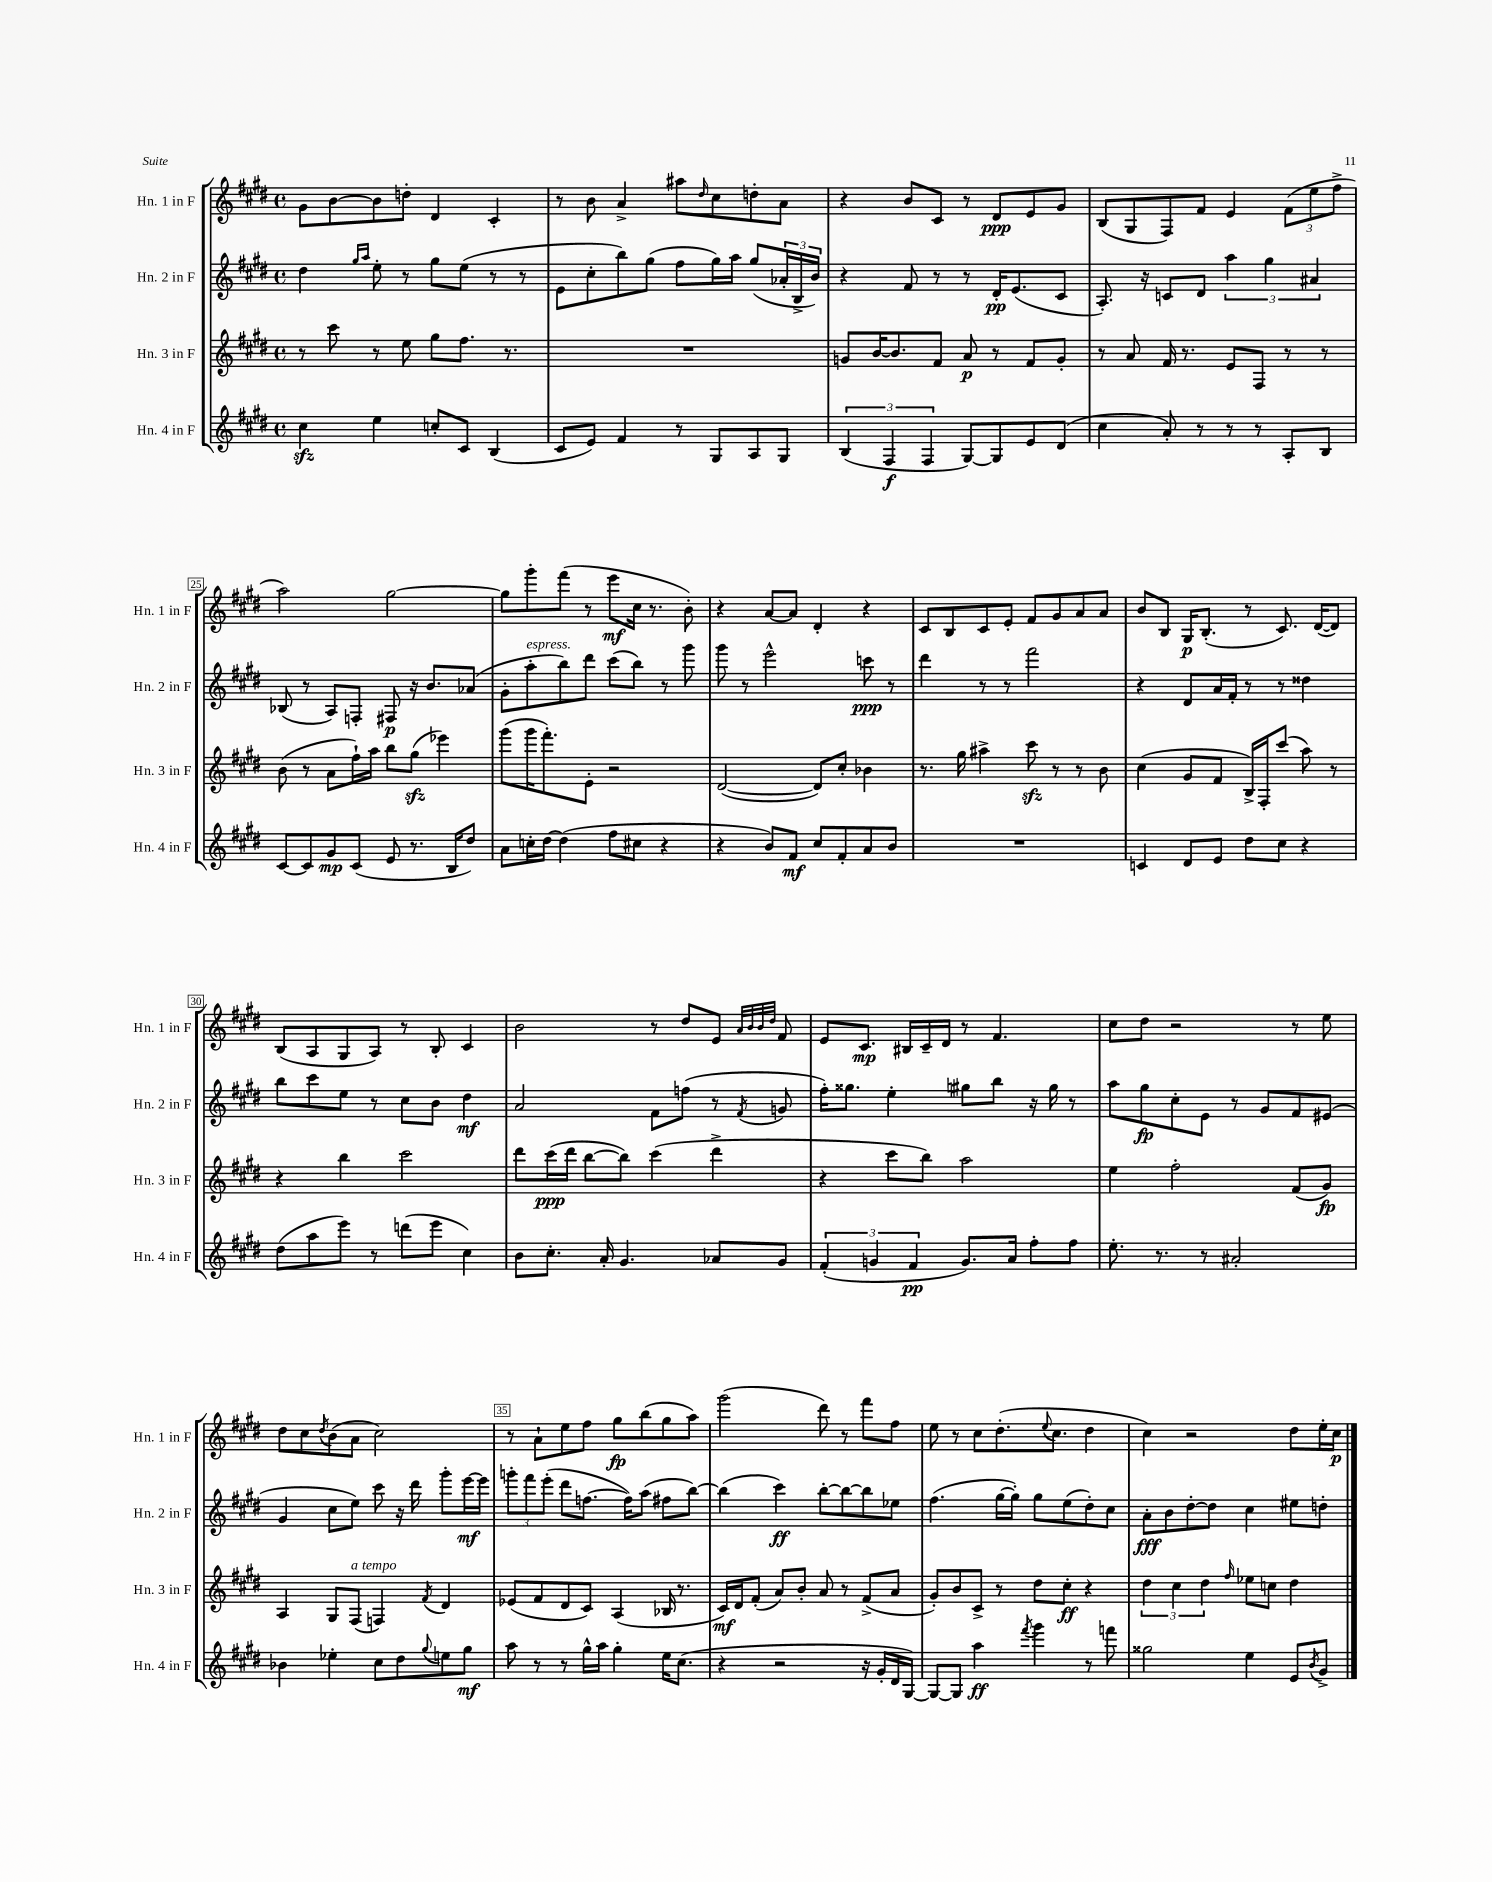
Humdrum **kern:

**kern	**dynam	**kern	**dynam	**kern	**dynam	**kern	**dynam
*part4	*part4	*part3	*part3	*part2	*part2	*part1	*part1
*staff4	*staff4	*staff3	*staff3	*staff2	*staff2	*staff1	*staff1
*I"Hn. 4 in F	*	*I"Hn. 3 in F	*	*I"Hn. 2 in F	*	*I"Hn. 1 in F	*
*I'Hn. 4 in F	*	*I'Hn. 3 in F	*	*I'Hn. 2 in F	*	*I'Hn. 1 in F	*
*clefG2	*	*clefG2	*	*clefG2	*	*clefG2	*
*k[f#c#g#d#]	*	*k[f#c#g#d#]	*	*k[f#c#g#d#]	*	*k[f#c#g#d#]	*
*M4/4	*	*M4/4	*	*M4/4	*	*M4/4	*
*met(c)	*	*met(c)	*	*met(c)	*	*met(c)	*
=21	=21	=21	=21	=21	=21	=21	=21
4cc#zz\	.	8r	.	4dd#\	.	8g#\L	.
.	.	8ccc#\	.	.	.	[8b\	.
.	.	.	.	16qqgg#/LL	.	.	.
.	.	.	.	16qqaa/JJ	.	.	.
4ee\	.	8r	.	8ee'\	.	8b\]	.
.	.	8ee\	.	8r	.	8ddn'\J	.
8ccn'/L	.	8gg#\L	.	8gg#\L	.	4d#/	.
8c#/J	.	8.ff#\J	.	(8ee\J	.	.	.
(4B/	.	.	.	8r	.	4c#'/	.
.	.	8.r	.	.	.	.	.
.	.	.	.	8r	.	.	.
=22	=22	=22	=22	=22	=22	=22	=22
8c#/L	.	1r	.	8e\L	.	8r	.
8e/J)	.	.	.	8cc#'\	.	8b\	.
4f#/	.	.	.	8bb\)	.	4a^/	.
.	.	.	.	(8gg#\J	.	.	.
8r	.	.	.	8ff#\L	.	8aa#X\L	.
.	.	.	.	.	.	16qqdd#/	.
8G#/L	.	.	.	16gg#\L)	.	8cc#\	.
.	.	.	.	16aa\JJ	.	.	.
8A/	.	.	.	(8gg#/L	.	8ddn'\	.
8G#/J	.	.	.	24a-X'/L	.	8a\J	.
.	.	.	.	24B^/	.	.	.
.	.	.	.	24b/JJ)	.	.	.
=23	=23	=23	=23	=23	=23	=23	=23
(6B/	.	8gn/L	.	4r	.	4r	.
.	.	[16b/K	.	.	.	.	.
6F#/	f	.	.	.	.	.	.
.	.	8.b/]	.	.	.	.	.
.	.	.	.	8f#/	.	8b/L	.
6F#/	.	.	.	.	.	.	.
.	.	8f#/J	.	8r	.	8c#/J	.
[8G#/L)	.	8a/	p	8r	.	8r	.
8G#/]	.	8r	.	16d#'/KL	pp	8d#/L	ppp
.	.	.	.	(8.e/	.	.	.
8e/	.	8f#/L	.	.	.	8e/	.
(8d#/J	.	8g'/J	.	8c#/J	.	8g#/J	.
=24	=24	=24	=24	=24	=24	=24	=24
4cc#\	.	8r	.	8.A'/)	.	(8B/L	.
.	.	8a/	.	.	.	8G#/	.
.	.	.	.	16r	.	.	.
8a'/)	.	16f#/	.	8cn/L	.	8F#/)	.
.	.	8.r	.	.	.	.	.
8r	.	.	.	8d#/J	.	8f#/J	.
8r	.	8e/L	.	6aa\	.	4e/	.
8r	.	8F#/J	.	.	.	.	.
.	.	.	.	6gg#\	.	.	.
8A'/L	.	8r	.	.	.	(12f#\L	.
.	.	.	.	6a#X/	.	12ee\	.
8B/J	.	8r	.	.	.	.	.
.	.	.	.	.	.	12ff#^\J	.
!!LO:LB:g=z
=25	=25	=25	=25	=25	=25	=25	=25
[8c#/L	.	(8b\	.	(8B-X/	.	2aa\)	.
8c#/]	.	8r	.	8r	.	.	.
8g#/	mp	8a\L	.	8A/L)	.	.	.
(8c#/J	.	16ff#`\L)	.	8Fn'/J	.	.	.
.	.	16aa\JJ	.	.	.	.	.
8e/	.	8bb\L	.	8F#X/	p	[2gg#\	.
8.r	.	(8gg#zz\J	.	16r	.	.	.
.	.	.	.	8.b/L	.	.	.
.	.	4eee-X\)	.	.	.	.	.
16B/KL	.	.	.	.	.	.	.
8dd#/J)	.	.	.	(8a-X/J	.	.	.
=26	=26	=26	=26	=26	=26	=26	=26
8a\L	.	(8ggg#\L	.	8g#'\L	.	8gg#\L]	.
!	!	!	!	!LO:TX:a:i:t=espress.	!	!	!
16ccn'\L	.	16ggg#\K	.	8aa'\	.	8ggg#'\	.
[16dd#\JJ	.	8.fff#'\)	.	.	.	.	.
(4dd#\]	.	.	.	8bb\)	.	(8fff#\J	.
.	.	8e'\J	.	8ddd#\J	.	8r	.
8ff#\L	.	2r	.	(8ccc#\L	.	8eee\L	mf
8cc#X\J	.	.	.	8bb\J)	.	16cc#\Jk	.
.	.	.	.	.	.	8.r	.
4r	.	.	.	8r	.	.	.
.	.	.	.	8ggg#\	.	8b'\)	.
=27	=27	=27	=27	=27	=27	=27	=27
4r	.	([2d#/	.	8ggg#\	.	4r	.
.	.	.	.	8r	.	.	.
8b/L)	.	.	.	2eee^^\	.	[8a/L	.
8f#/J	mf	.	.	.	.	8a/J]	.
8cc#/L	.	8d#/L])	.	.	.	4d#'/	.
8f#'/	.	8cc#'/J	.	.	.	.	.
8a/	.	4b-X\	.	8cccn\	ppp	4r	.
8b/J	.	.	.	8r	.	.	.
=28	=28	=28	=28	=28	=28	=28	=28
1r	.	8.r	.	4ddd#\	.	8c#/L	.
.	.	.	.	.	.	8B/	.
.	.	16gg#\	.	.	.	.	.
.	.	4aa#X^\	.	8r	.	8c#/	.
.	.	.	.	8r	.	8e'/J	.
.	.	8ccc#zz\	.	2fff#\	.	8f#/L	.
.	.	8r	.	.	.	8g#/	.
.	.	8r	.	.	.	8a/	.
.	.	8b\	.	.	.	8a/J	.
=29	=29	=29	=29	=29	=29	=29	=29
4cn/	.	(4cc#\	.	4r	.	8b/L	.
.	.	.	.	.	.	8B/J	.
8d#/L	.	8g#/L	.	8d#/L	.	16G#/KL	p
.	.	.	.	.	.	(8.B'/J	.
8e/J	.	8f#/J	.	16a/L	.	.	.
.	.	.	.	16f#'/JJ	.	.	.
8dd#\L	.	16B^/LL)	.	8r	.	8r	.
.	.	16F#'/J	.	.	.	.	.
8cc#\J	.	(8ccc#/J	.	8r	.	8.c#/)	.
4r	.	8aa\)	.	4dd##X\	.	.	.
.	.	.	.	.	.	([16d#/KL	.
.	.	8r	.	.	.	8d#/J])	.
!!LO:LB:g=z
=30	=30	=30	=30	=30	=30	=30	=30
(8dd#\L	.	4r	.	8bb\L	.	(8B/L	.
8aa\	.	.	.	8ccc#\	.	8A/	.
8eee\J)	.	4bb\	.	8ee\J	.	8G#/	.
8r	.	.	.	8r	.	8A/J)	.
(8dddn\L	.	2ccc#\	.	8cc#\L	.	8r	.
8eee\J	.	.	.	8b\J	.	8B'/	.
4cc#\)	.	.	.	4dd#\	mf	4c#/	.
=31	=31	=31	=31	=31	=31	=31	=31
8b\L	.	8ddd#\L	.	2a/	.	2b\	.
8.cc#'\J	.	(16ccc#\L	ppp	.	.	.	.
.	.	16ddd#\JJ	.	.	.	.	.
.	.	[8bb\L	.	.	.	.	.
16a'/	.	.	.	.	.	.	.
4.g#/	.	8bb\J])	.	.	.	.	.
.	.	(4ccc#\	.	8f#\L	.	8r	.
.	.	.	.	(8ffn\J	.	8dd#/L	.
8a-X/L	.	4ddd#^\	.	8r	.	8e/J	.
.	.	.	.	.	.	32qqa/LLL	.
.	.	.	.	.	.	32qqb/	.
.	.	.	.	.	.	32qqb/	.
.	.	.	.	8qf#/	.	32qqdd#/JJJ	.
8g#/J	.	.	.	8gn/	.	8f#/	.
=32	=32	=32	=32	=32	=32	=32	=32
(6f#'/	.	4r	.	16ff#'\KL)	.	8e/L	.
.	.	.	.	8.gg##X\J	.	.	.
.	.	.	.	.	.	8.c#/J	mp
6gn/	.	.	.	.	.	.	.
.	.	8ccc#\L	.	4ee'\	.	.	.
.	.	.	.	.	.	16B#X/LL	.
6f#/	pp	.	.	.	.	.	.
.	.	8bb\J)	.	.	.	16c#~/	.
.	.	.	.	.	.	16d#/JJ	.
8.g/L)	.	2aa\	.	8gg#X\L	.	8r	.
.	.	.	.	8bb\J	.	4.f#/	.
16a/Jk	.	.	.	.	.	.	.
8ff#'\L	.	.	.	16r	.	.	.
.	.	.	.	16gg#\	.	.	.
8ff#\J	.	.	.	8r	.	.	.
=33	=33	=33	=33	=33	=33	=33	=33
8.ee'\	.	4ee\	.	8aa\L	.	8cc#\L	.
.	.	.	.	8gg#\	fp	8dd#\J	.
8.r	.	.	.	.	.	.	.
.	.	2ff#'\	.	8cc#'\	.	2r	.
8r	.	.	.	8e\J	.	.	.
2a#X'/	.	.	.	8r	.	.	.
.	.	.	.	8g#/L	.	.	.
.	.	(8f#/L	.	8f#/	.	8r	.
.	.	8g#/J)	fp	(8e#X/J	.	8ee\	.
!!LO:LB:g=z
=34	=34	=34	=34	=34	=34	=34	=34
4b-X\	.	4A/	.	4g#/	.	8dd#\L	.
.	.	.	.	.	.	8cc#\	.
.	.	.	.	.	.	8qdd#/	.
4ee-X'\	.	8G#/L	.	8cc#\L	.	(8b\	.
!	!	!LO:TX:a:i:t=a tempo	!	!	!	!	!
.	.	(8F#/J	.	8ee\J)	.	8a\J	.
8cc#\L	.	4Fn/)	.	8ccc#\	.	2cc#\)	.
8dd#\	.	.	.	16r	.	.	.
.	.	.	.	16ddd#\	.	.	.
8qqgg#/	.	8qf#/	.	.	.	.	.
8een\	.	4d#/	.	8ggg#'\L	.	.	.
8gg#\J	mf	.	.	[16eee\L	mf	.	.
.	.	.	.	16eee\JJ]	.	.	.
=35	=35	=35	=35	=35	=35	=35	=35
8aa\	.	(8e-X/L	.	12gggn'\L	.	8r	.
.	.	.	.	12fff#\	.	.	.
8r	.	8f#/	.	.	.	8a`\L	.
.	.	.	.	(12eee'\J	.	.	.
8r	.	8d#/	.	8ddd#\L	.	8ee\	.
16gg#^^\LL	.	8c#/J)	.	[8.ffn\J	.	8ff#\J	.
16aa\JJ	.	.	.	.	.	.	.
4gg#'\	.	(4A/	.	.	.	8gg#\L	fp
.	.	.	.	16ff\KL])	.	.	.
.	.	.	.	(8aa\J	.	(8bb\	.
16ee\KL	.	16B-X/	.	8ff#X\L	.	8gg#\	.
(8.cc#\J	.	8.r	.	.	.	.	.
.	.	.	.	[8bb\J)	.	8aa\J)	.
=36	=36	=36	=36	=36	=36	=36	=36
4r	.	16c#/LL)	mf	(4bb\]	.	(2ggg#\	.
.	.	16d#/J	.	.	.	.	.
.	.	(8f#'/J	.	.	.	.	.
2r	.	8a/L)	.	4ccc#\)	ff	.	.
.	.	8b'/J	.	.	.	.	.
.	.	8a/	.	[8bb'\L	.	8ddd#\)	.
.	.	8r	.	8bb\_	.	8r	.
16r	.	(8f#^/L	.	8bb\]	.	8fff#\L	.
16g#'/LL	.	.	.	.	.	.	.
16d#/	.	8a/J	.	8ee-X\J	.	8ff#\J	.
[16G#/JJ)	.	.	.	.	.	.	.
=37	=37	=37	=37	=37	=37	=37	=37
8G#/L_	.	8g#'/L)	.	(4.ff#\	.	8ee\	.
8G#/J]	.	8b/	.	.	.	8r	.
4aa\	ff	8c#^/J	.	.	.	8cc#\L	.
.	.	8r	.	[16gg#\LL	.	(8.dd#'\	.
.	.	.	.	16gg#'\JJ])	.	.	.
8qfff#/	.	.	.	.	.	.	.
4ggg#\	.	8dd#\L	.	8gg#\L	.	.	.
.	.	.	.	.	.	8qqee/	.
.	.	.	.	.	.	8.cc#\J	.
.	.	8cc#'\J	ff	(8ee\	.	.	.
8r	.	4r	.	8dd#'\)	.	4dd#\	.
8fffn\	.	.	.	8cc#\J	.	.	.
=38	=38	=38	=38	=38	=38	=38	=38
2gg##X\	.	6dd#\	.	8a'\L	fff	4cc#\)	.
.	.	.	.	8b\	.	.	.
.	.	6cc#\	.	.	.	.	.
.	.	.	.	[8dd#'\	.	2r	.
.	.	6dd#\	.	.	.	.	.
.	.	.	.	8dd#\J]	.	.	.
.	.	16qqff#/	.	.	.	.	.
4ee\	.	8ee-X\L	.	4cc#\	.	.	.
.	.	8ccn\J	.	.	.	.	.
8e/L	.	4dd#\	.	8ee#X\L	.	8dd#\L	.
8qb/	.	.	.	.	.	.	.
8g#^/J	.	.	.	8ddn'\J	.	16ee'\L	.
.	.	.	.	.	.	16cc#\JJ	p
==	==	==	==	==	==	==	==
*-	*-	*-	*-	*-	*-	*-	*-
